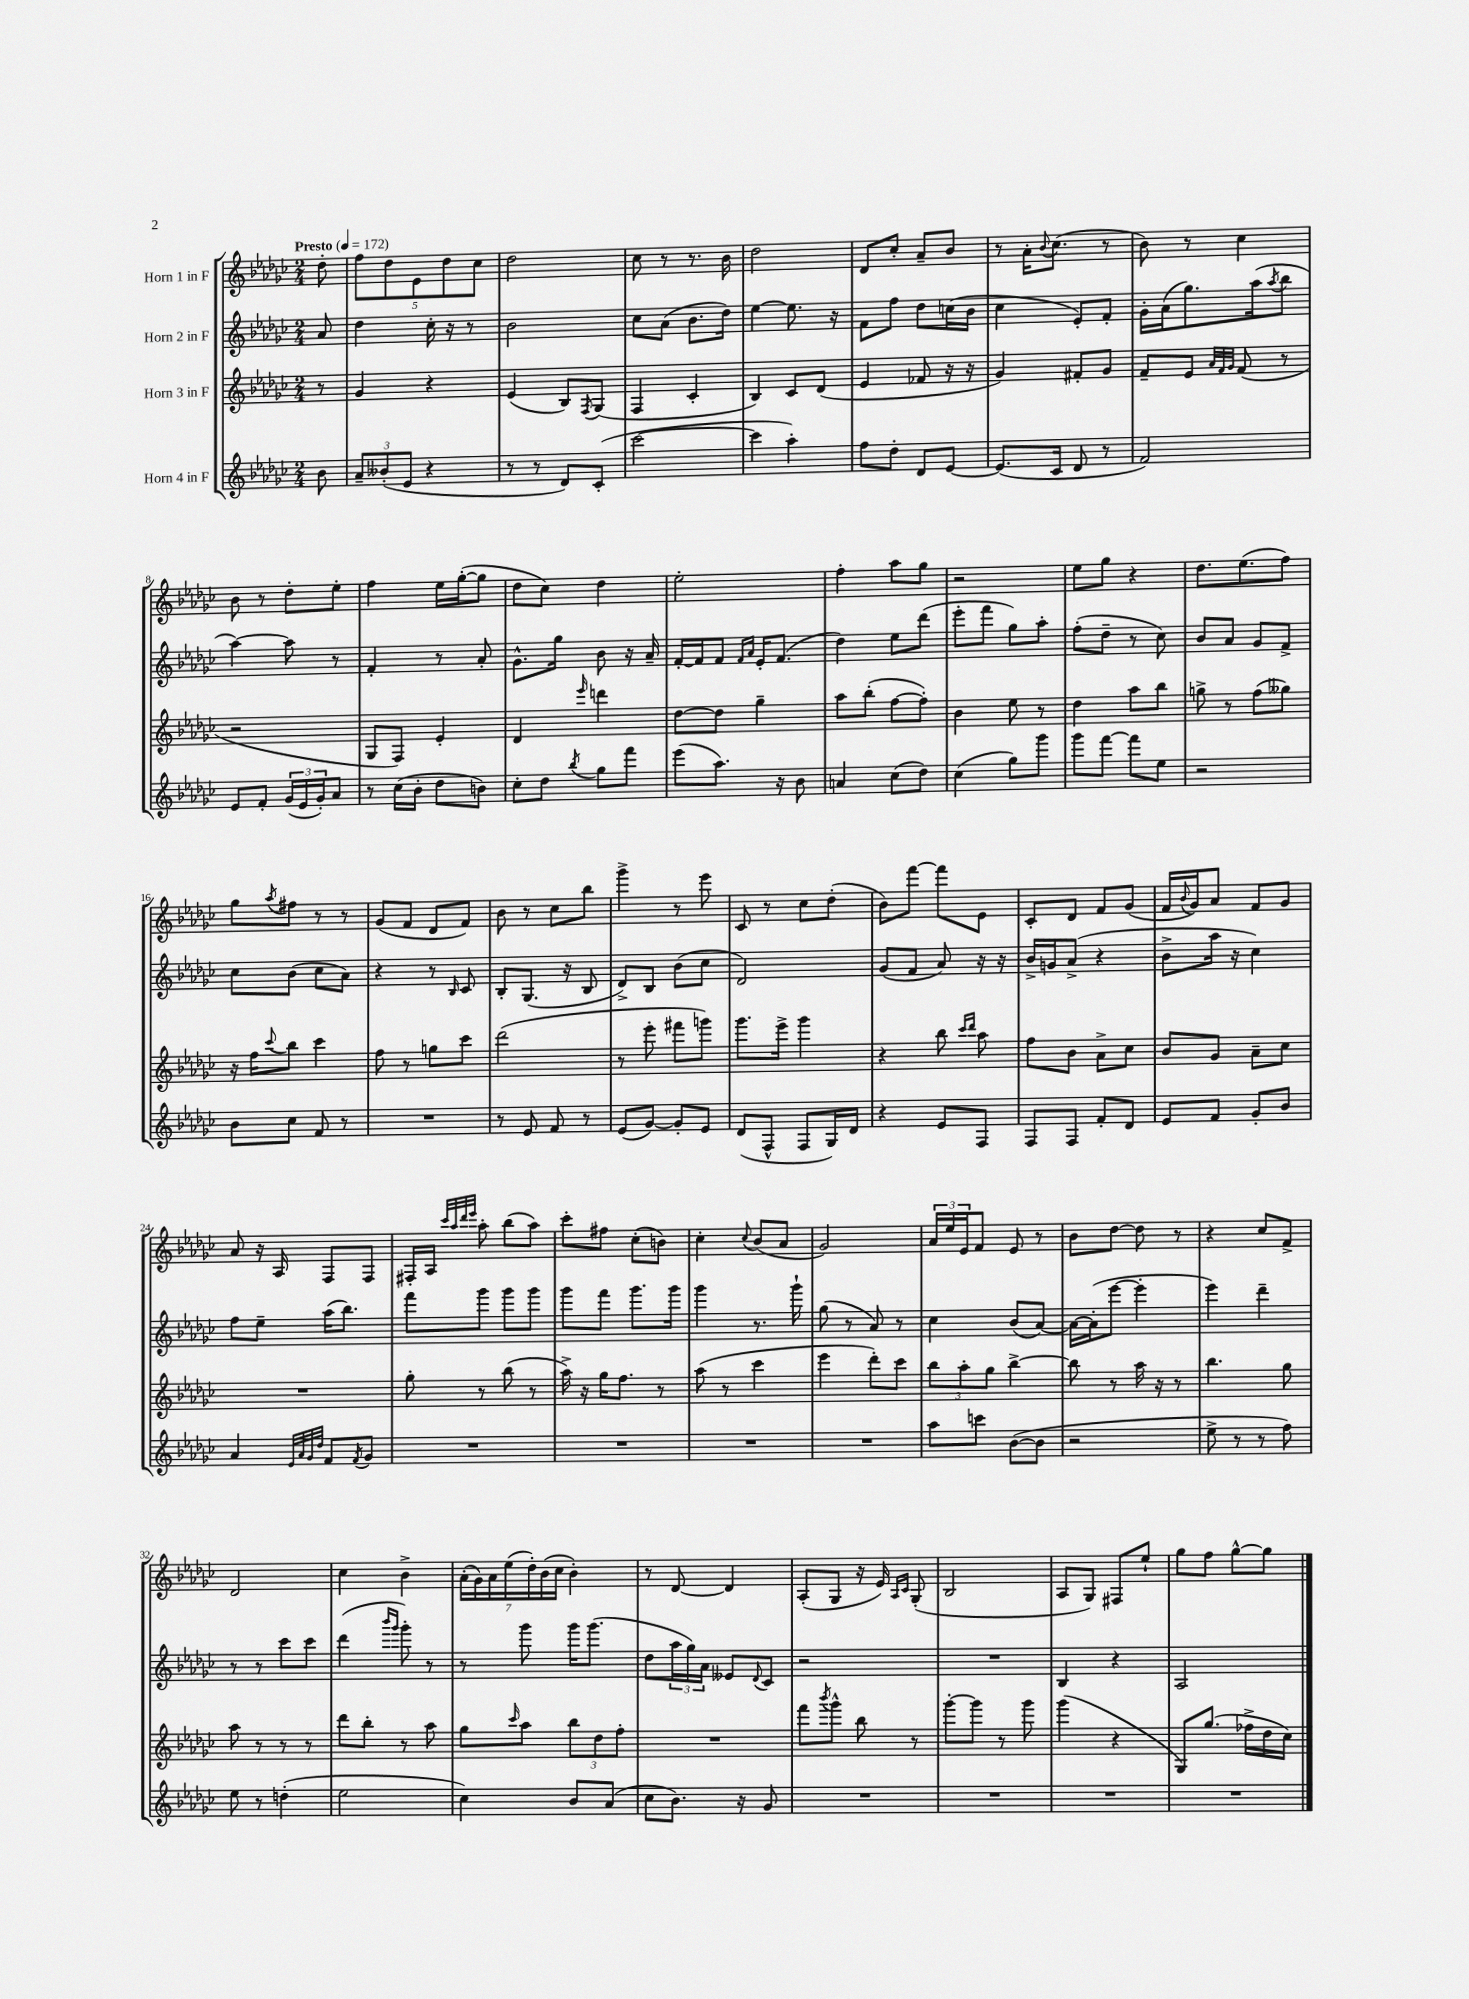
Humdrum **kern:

**kern	**kern	**kern	**kern
*part4	*part3	*part2	*part1
*staff4	*staff3	*staff2	*staff1
*I"Horn 4 in F	*I"Horn 3 in F	*I"Horn 2 in F	*I"Horn 1 in F
*clefG2	*clefG2	*clefG2	*clefG2
*k[b-e-a-d-g-c-]	*k[b-e-a-d-g-c-]	*k[b-e-a-d-g-c-]	*k[b-e-a-d-g-c-]
*M2/4	*M2/4	*M2/4	*M2/4
*MM172	*MM172	*MM172	*MM172
=	=	=	=
!	!	!	!LO:TX:a:B:t=Presto
8b-\	8r	8a-/	8dd-'\
=1	=1	=1	=1
12a-~/L	4g-/	4dd-\	10ff\L
(12b--X'/	.	.	.
.	.	.	10dd-\
12e-/J	.	.	.
.	.	.	10e-\
4r	4r	16cc-'\	.
.	.	.	10dd-\
.	.	16r	.
.	.	8r	.
.	.	.	10cc-\J
=2	=2	=2	=2
8r	(4e-/	2b-\	2dd-\
8r	.	.	.
8d-/L)	8B-/L)	.	.
.	8qF/	.	.
(8c-'/J	(8G-/J	.	.
=3	=3	=3	=3
[2ccc-\	4F/	8cc-\L	8cc-\
.	.	(8a-\J	8r
.	4c-'/	8.b-\L	8.r
.	.	16dd-\Jk)	16b-\
=4	=4	=4	=4
4ccc-\]	4B-/)	[4ee-\	2dd-\
4aa-'\)	8c-/L	8.ee-\]	.
.	(8d-/J	.	.
.	.	16r	.
=5	=5	=5	=5
8ff\L	4e-/	8f\L	8d-/L
8dd-'\J	.	8ff\J	8cc-'/J
8d-/L	8f-X/	8dd-\L	8a-~/L
[8e-/J	16r	(16ccn\L	8b-/J
.	16r	16b-\JJ	.
=6	=6	=6	=6
(8.e-/L]	4g-/)	4cc-\	8r
.	.	.	16a-'\KL
.	.	.	8qqb-/
16c-/Jk	.	.	(8.cc-\J
8d-/	8f#X'/L	8e-'/L)	.
8r	8g-/J	8f'/J	8r
=7	=7	=7	=7
2f/)	8f~/L	16g-'\LL	8b-\)
.	.	(16a-\J	.
.	8e-/J	8.gg-\)	8r
.	32qqa-/LLL	.	.
.	32qqf/	.	.
.	32qqg-/JJJ	.	.
.	(8f/	.	4cc-\
.	.	(16aa-\k	.
.	.	8qaa-/	.
.	8r	8bb-\J	.
!!LO:LB:g=z
=8	=8	=8	=8
8e-/L	2r	[4aa-\)	8b-\
8f'/J	.	.	8r
(24g-/LL	.	8aa-\]	8dd-'\L
24e-/	.	.	.
24g-'/J)	.	.	.
8a-/J	.	8r	8ee-'\J
=9	=9	=9	=9
8r	8G-/L	4f'/	4ff\
(16cc-\LL	8F/J)	.	.
16b-'\JJ	.	.	.
8dd-\L	4e-'/	8r	16ee-\LL
.	.	.	([16gg-'\J
8bn\J)	.	8a-'/	8gg-\J]
=10	=10	=10	=10
8cc-'\L	4d-/	8.g-^^\L	8dd-\L
8dd-\J	.	.	8cc-\J)
.	.	16gg-\Jk	.
8qbb-/	16qqeee-/	.	.
8gg-\L	4dddn\	8b-\	4dd-\
8fff\J	.	16r	.
.	.	16a-~/	.
=11	=11	=11	=11
(8eee-\L	[8dd-\L	[16f'/LL	2ee-'\
.	.	16f/J]	.
8.aa-\J)	8dd-\J]	8f/J	.
.	.	16qqf/LL	.
.	.	16qqa-/JJ	.
.	4gg-~\	16e-'/KL	.
16r	.	(8.f/J	.
8b-\	.	.	.
=12	=12	=12	=12
4an/	8aa-\L	4dd-\)	4ff'\
.	(8bb-'\J	.	.
(8cc-\L	[8ff\L	8ee-\L	8aa-\L
8dd-\J)	8ff'\J])	(8ddd-\J	8gg-\J
=13	=13	=13	=13
(4cc-\	4b-\	8eee-'\L	2r
.	.	8fff\J	.
8gg-\L)	8ee-\	8gg-\L)	.
8ggg-\J	8r	8aa-'\J	.
=14	=14	=14	=14
8ggg-\L	4dd-\	(8ff'\L	8ee-\L
[8fff\J	.	8dd-~\J	8gg-\J
8fff\L]	8aa-\L	8r	4r
8ee-\J	8bb-\J	8cc-\)	.
=15	=15	=15	=15
2r	8ggn^\	8b-/L	8.dd-\L
.	8r	8a-/J	.
.	.	.	(8.ee-\
.	(8ff\L	8g-/L	.
.	8gg--X\J)	8f^/J	8ff\J)
!!LO:LB:g=z
=16	=16	=16	=16
8b-\L	16r	8cc-\L	8gg-\L
.	16ff\KL	.	.
.	8qqccc-/	.	8qaa-/
8cc-\J	8bb-\J	(8b-\J	8ff#X\J
8f/	4ccc-\	8cc-\L	8r
8r	.	8a-\J)	8r
=17	=17	=17	=17
2r	8ff\	4r	(8g-/L
.	8r	.	8f/J
.	8ggn\L	8r	8d-/L
.	.	16qqB-/	.
.	8ccc-\J	8c-/	8f/J)
=18	=18	=18	=18
8r	(2ddd-\	8B-'/L	8b-\
8e-/	.	(8.G-/J	8r
8f/	.	.	8cc-\L
.	.	16r	.
8r	.	8B-/	8bb-\J
=19	=19	=19	=19
(8e-/L	8r	8d-^/L)	4ggg-^\
[8g-/J)	8eee-'\	8B-/J	.
8g-'/L]	8fff#X\L	(8b-\L	8r
8e-/J	8gggn\J)	8cc-\J	8eee-\
=20	=20	=20	=20
(8d-/L	8.ggg-\L	2d-/)	8c-/
8F^^/J	.	.	8r
.	16eee-^\Jk	.	.
8F/L	4ggg-\	.	8cc-\L
16G-/L)	.	.	(8dd-'\J
16d-/JJ	.	.	.
=21	=21	=21	=21
4r	4r	(8g-/L	8b-\L)
.	.	8f/J	[8fff\J
8e-/L	8bb-\	8a-/)	8fff\L]
.	16qqccc-/LL	.	.
.	16qqddd-/JJ	.	.
8F/J	8aa-\	16r	8e-\J
.	.	16r	.
=22	=22	=22	=22
8F/L	8ff\L	16b-^/LL	8c-'/L
.	.	16gn/J	.
8F/J	8b-\J	(8a-^/J	8d-/J
8f'/L	8a-^\L	4r	8f/L
8d-/J	8cc-\J	.	(8g-/J
=23	=23	=23	=23
8e-/L	8b-/L	8b-^\L	16f/LL
.	.	.	8qqb-/
.	.	.	16g-/J)
8f/J	8g-/J	16aa-\Jk	8a-/J
.	.	16r	.
8g-'/L	8a-~\L	4cc-\)	8f/L
8b-/J	8cc-\J	.	8g-/J
!!LO:LB:g=z
=24	=24	=24	=24
4a-/	2r	8ff\L	8a-/
.	.	8ee-~\J	16r
.	.	.	16A-/
32qqe-/LLL	.	.	.
32qqa-/	.	.	.
32qqg-/	.	.	.
32qqdd-/JJJ	.	.	.
8f/L	.	(16aa-\KL	8F/L
.	.	8.bb-\J)	.
8qf/	.	.	.
8g-/J	.	.	8F/J
=25	=25	=25	=25
2r	8gg-'\	8fff\L	16F#X'/LL
.	.	.	16A-/JJ
.	.	.	32qqccc-/LLL
.	.	.	32qqaa-/
.	.	.	32qqddd-/
.	.	.	32qqeee-/JJJ
.	8r	8ggg-\J	8aa-'\
.	(8bb-\	8ggg-\L	(8bb-\L
.	8r	8ggg-\J	8aa-\J)
=26	=26	=26	=26
2r	16aa-^\)	8ggg-\L	8ccc-'\L
.	16r	.	.
.	16gg-\KL	8fff\J	8ff#X\J
.	8.ff\J	.	.
.	.	8.ggg-\L	(8cc-'\L
.	8r	.	8bn\J)
.	.	16ggg-\Jk	.
=27	=27	=27	=27
2r	(8aa-\	4ggg-\	4cc-'\
.	8r	.	.
.	.	.	8qqcc-/
.	4ccc-\	8.r	(8b-/L
.	.	.	8a-/J
.	.	16ggg-`\	.
=28	=28	=28	=28
2r	4eee-\	(8gg-\	2g-/)
.	.	8r	.
.	8ddd-'\L)	8a-/)	.
.	8ccc-\J	8r	.
=29	=29	=29	=29
8aa-\L	12bb-\L	4cc-\	24a-/LL
.	.	.	24ee-/
.	12aa-'\	.	24e-/J
8cccn\J	.	.	8f/J
.	12gg-\J	.	.
([8b-\L	[4bb-^\	(8b-/L	8e-/
8b-\J]	.	[8a-/J)	8r
=30	=30	=30	=30
2r	8bb-\]	16a-\LL_	8b-\L
.	.	(16a-'\J]	.
.	8r	[8eee-\J	[8dd-\J
.	16aa-\	4eee-'\]	8dd-\]
.	16r	.	.
.	8r	.	8r
=31	=31	=31	=31
8ee-^\	4.bb-\	4eee-\)	4r
8r	.	.	.
8r	.	4ddd-~\	8cc-/L
8ff\)	8gg-\	.	8f^/J
!!LO:LB:g=z
=32	=32	=32	=32
8ee-\	8aa-\	8r	2d-/
8r	8r	8r	.
(4ddn'\	8r	8ccc-\L	.
.	8r	8ccc-\J	.
=33	=33	=33	=33
2ee-\	8ddd-\L	(4ddd-\	4cc-\
.	8bb-'\J	.	.
.	.	16qqbbb-/LL	.
.	.	16qqggg-/JJ	.
.	8r	8ggg-'\)	4b-^\
.	8aa-\	8r	.
=34	=34	=34	=34
4cc-\)	8gg-\L	8r	(28a-'\LL
.	.	.	28g-\)
.	.	.	28a-\
.	.	.	(28ee-\
.	16qqccc-/	.	.
.	8aa-\J	8ggg-\	.
.	.	.	28dd-'\)
.	.	.	(28b-\
.	.	.	28cc-\JJ
8b-/L	12bb-\L	16ggg-\KL	4b-'\)
.	.	(8.ggg-\J	.
.	12dd-\	.	.
(8a-/J	.	.	.
.	12ff'\J	.	.
=35	=35	=35	=35
8cc-\L	2r	8dd-\L	8r
8.b-\J)	.	24aa-\L	[8d-/
.	.	24gg-\)	.
.	.	24a-\JJ	.
.	.	8e--X/L	4d-/]
16r	.	.	.
.	.	8qqd-/	.
8g-/	.	8c-/J	.
=36	=36	=36	=36
2r	8fff\L	2r	(8A-'/L
.	8qbbb-/	.	.
.	8ggg-^^\J	.	8G-/J
.	8bb-\	.	16r
.	.	.	16e-/)
.	.	.	16qqA-/LL
.	.	.	16qqc-/JJ
.	8r	.	(8G-'/
=37	=37	=37	=37
2r	[8ggg-'\L	2r	2B-/
.	8ggg-\J]	.	.
.	8r	.	.
.	8ggg-\	.	.
=38	=38	=38	=38
2r	(4ggg-\	4B-/	8A-/L
.	.	.	8G-/J)
.	4r	4r	8F#X/L
.	.	.	8ee-`/J
=39	=39	=39	=39
2r	8G-/L)	2A-/	8gg-\L
.	(8.gg-/J	.	8ff\J
.	.	.	[8gg-^^\L
.	16ff-X^\LL	.	.
.	16dd-\	.	8gg-\J]
.	16cc-\JJ)	.	.
==	==	==	==
*-	*-	*-	*-
